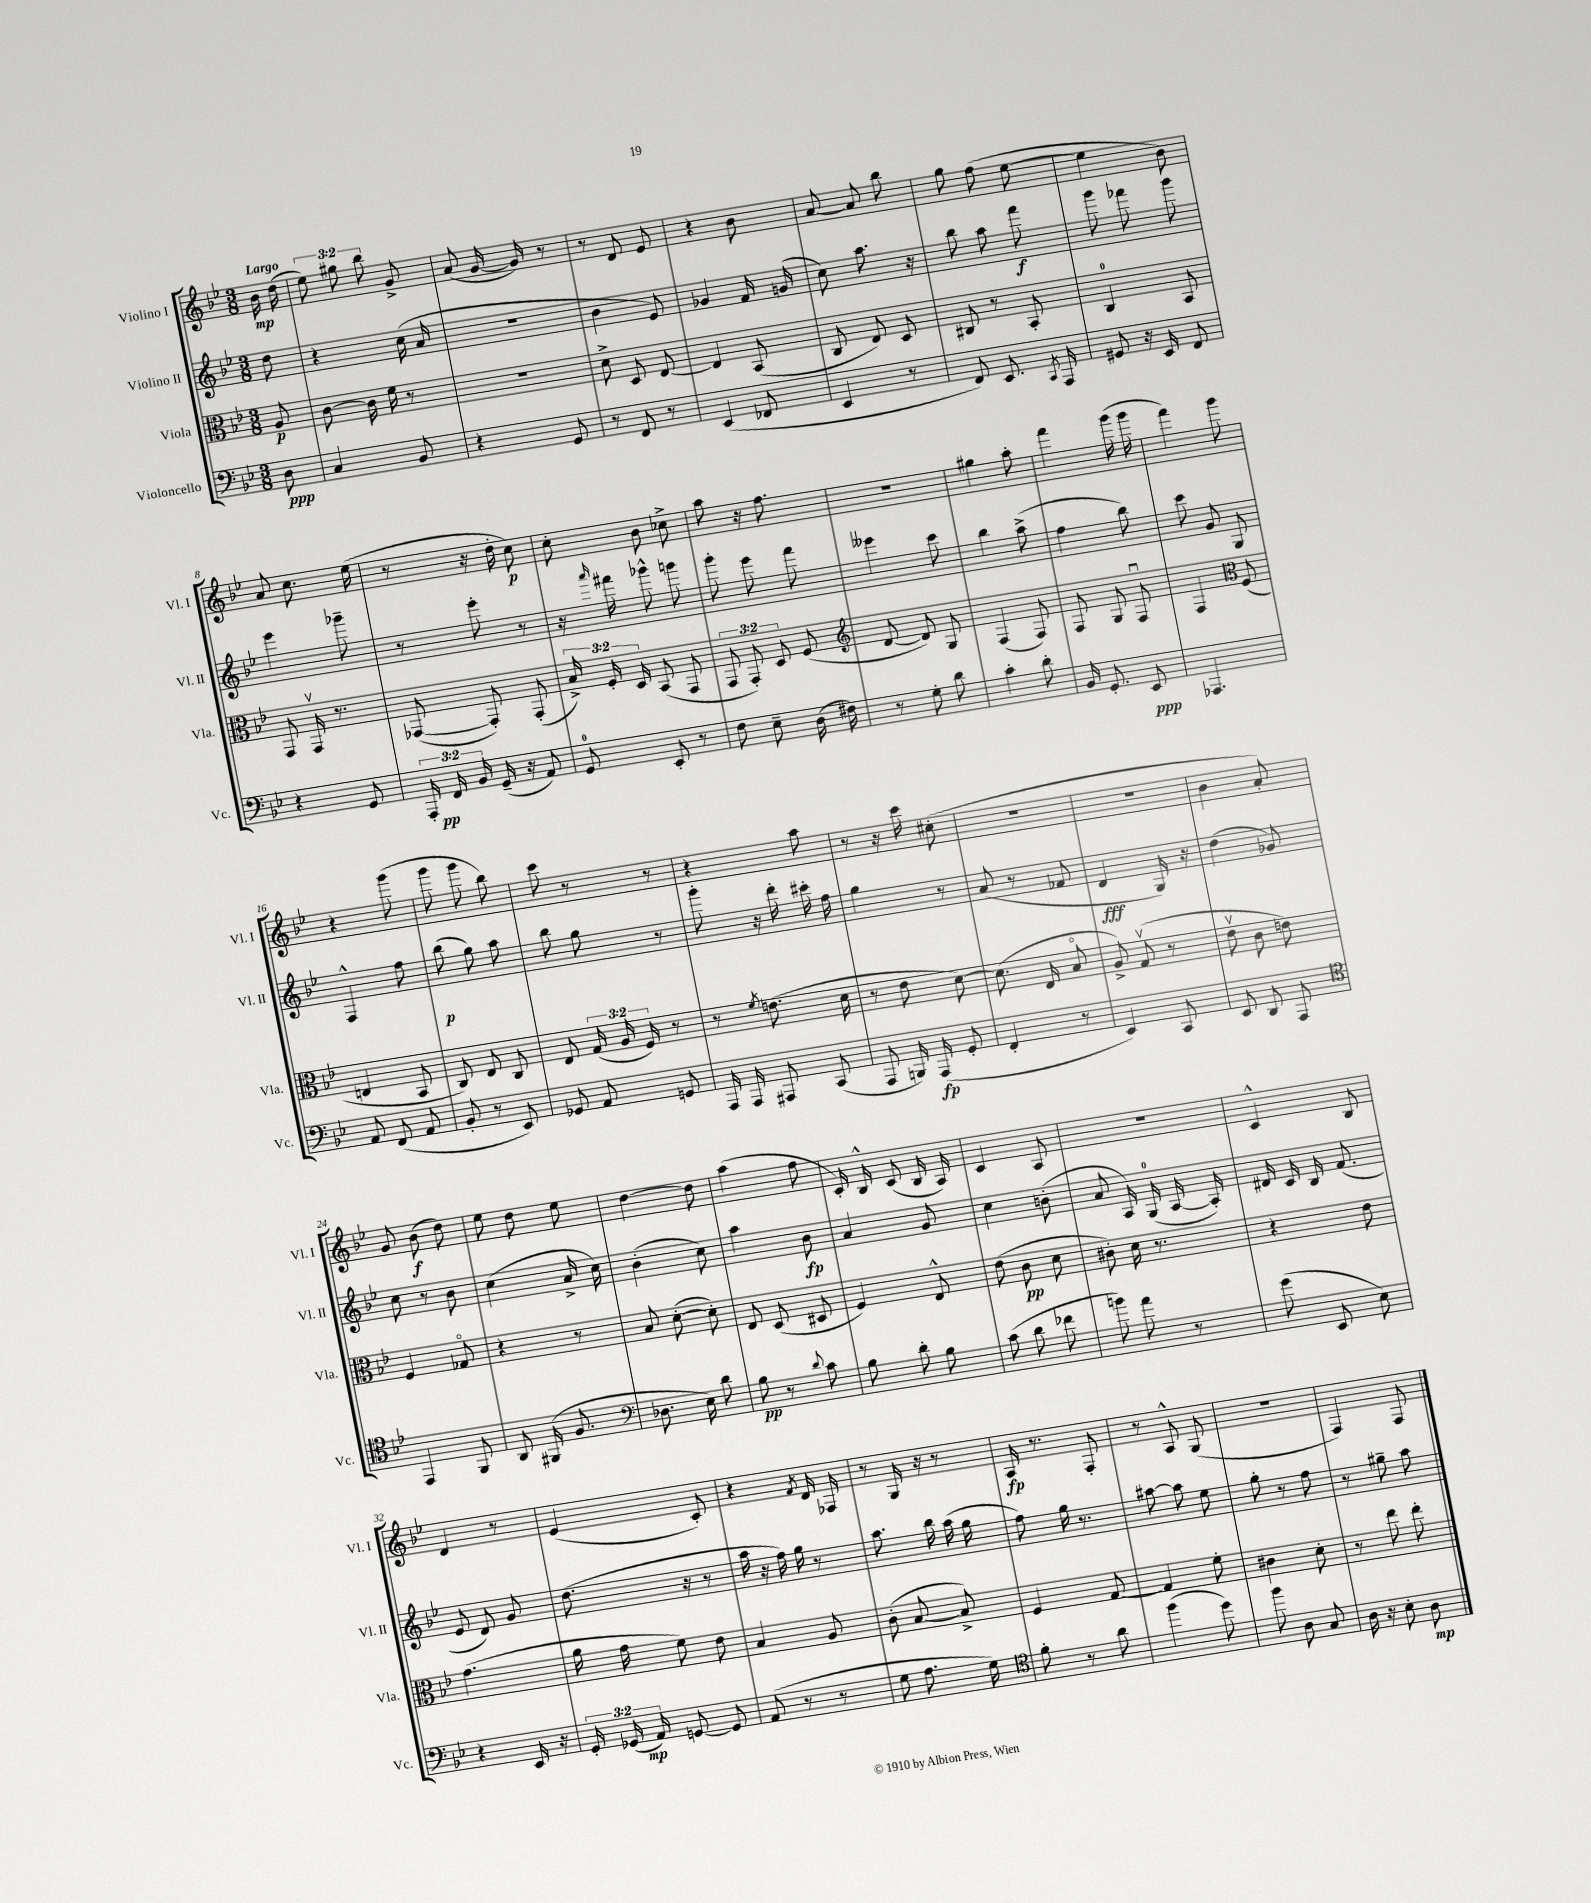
<<
\new StaffGroup <<
\new Staff = "s0" \with { instrumentName = "Violino I" shortInstrumentName = "Vl. I" } {
    \clef treble \key bes \major \numericTimeSignature \time 3/8 \override Staff.TupletNumber.text = #tuplet-number::calc-fraction-text \partial 8 \tempo "Largo"
    \autoBeamOff bes'16\mp d''16( |
    \tuplet 3/2 { ees''8) gis''8 bes''8 } g'8-> |
    a'8( g'16~ g'16) r8 |
    r8 d'8 ees'8 |
    r4 bes'8 |
    a'8~ a'8 bes''8 |
    g''8 f''8( ees''8~ |
    ees''4 bes'8) |
    a'8 c''8. ees''16( |
    r8 r16 d''16-. c''8\p) |
    c''8-. bes'8 ces''8-> |
    a''8 r16 f''8. |
    R4. |
    gis''4 a''8-. |
    f'''4 g'''16( g'''16 |
    f'''4) g'''8 |
    r4 g'''8( |
    g'''8 g'''8 bes''8) |
    c'''8 r8 r8 |
    r4 a''8 |
    r8 r16 c'''16 cis''8-.( |
    R4. |
    R4. |
    bes'4 a'8-.) |
    g'8 bes'8\f( d''8) |
    ees''8 d''8 ees''8 |
    d''4~ d''8 |
    a''4( f''8 |
    c'16-.) bes16-^ c'8( bes16 a16) |
    c'4 a8 |
    R4. |
    c'4-^ bes8 |
    d'4 r8 |
    ees'4( c'8-.) |
    r4 \acciaccatura { f'8 } d'16 fes16 |
    r8 g16 r16 r8 |
    a16\fp r8. f8-. |
    r8 a8-^ g8( |
    R4. |
    f4) f8 \bar "|." |
}
\new Staff = "s1" \with { instrumentName = "Violino II" shortInstrumentName = "Vl. II" } {
    \clef treble \key bes \major \numericTimeSignature \time 3/8 \partial 8
    \autoBeamOff d''8 |
    r4 c''16( a'16 |
    R4. |
    bes'4 ees'8) |
    ges'4 f'16 g'16( |
    c''8) a''8. r16 |
    bes''8 a''8 f'''8\f |
    g'''8 fes'''8 g'''8 |
    ees'''4 ges'''8-- |
    r8 ees'''8-. r8 |
    r16 \grace { a'''16 } fis'''16 ges'''8-^ g'''8 |
    g'''8-. ees'''8 f'''8 |
    eeses'''4 c'''8 |
    bes''4 a''8->( |
    f''4 bes''8) |
    c'''8 g'8 g8 |
    f4-^ f''8 |
    bes''8\p( g''8) a''8 |
    bes''8 g''8 r8 |
    g'''8-. r16 d'''16-. cis'''16-. f''16 |
    g''4 r8 |
    a'8( r8 fes'8 |
    d'4\fff g16) r16 |
    d''4( ges'8) |
    c''8 r8 bes'8 |
    c''4( a'16-> c''16) |
    bes'4-.( c''8) |
    a''4 bes'8\fp |
    a'4 g'8 |
    c''4 b'8-.( |
    a'8 a16) g16-0( a16~ a16-.) |
    dis'16 c'16 bes16 f'8.( |
    ees'8 d'8) g'8 |
    d''8.( r16 r8 |
    a''16 r16 f''16) g''16 r8 |
    a''8. bes''16 a''16( g''16 |
    f''8) g''16 r8. |
    ais''8~ ais''8 ees''8 |
    g''8-. r8 f''8 |
    r8 gis''8-- a''8 \bar "|." |
}
\new Staff = "s2" \with { instrumentName = "Viola" shortInstrumentName = "Vla." } {
    \clef alto \key bes \major \numericTimeSignature \time 3/8 \override Staff.TupletNumber.text = #tuplet-number::calc-fraction-text \partial 8
    \autoBeamOff a8\p |
    c'8~ c'16 f'16 r8 |
    R4. |
    d'8-> d8 ees8~ |
    ees4 bes,8( |
    c8 ees8) d8 |
    cis8 r8 bes,8-. |
    c4-0 bes,8 |
    g,8 g,16\upbow r8. |
    ges,8~( ges,8-.) ges,8-.( |
    \tuplet 3/2 { bes16->) f16-. d16 } bes,8( g,8 |
    \tuplet 3/2 { g,8 g,8-.) d8 } f8( |
    \clef treble d'8~ d'8) g8 |
    f4( f8) |
    f8 g8 f8\downbow |
    f4 \clef alto f8( |
    e4 bes,8 |
    c8) ees8 c8 |
    ees8 \tuplet 3/2 { g16( a16 f16) } r8 |
    r8 \acciaccatura { f'8 } e'8.( d'16 |
    r8 ees'8 d'8~) |
    d'8.( ees16 bes8\flageolet |
    a8->) g8\upbow( r8 |
    ees'8\upbow c'8 e'8) |
    f4 ges8\flageolet |
    r4 r8 |
    bes8 d'8~-.( d'8-.) |
    ees8 d8( dis8 |
    f4) ees8-^ |
    ees'8( c'8\pp d'8 |
    cis'8-.) d'16 r8. |
    r4 ees'8 |
    g'4.( |
    a'16 g'16 f'8) ees'8 |
    bes4 a8 |
    c'8-.( bes8~ bes8->) |
    f4 g8~ |
    g4 f'8-. |
    cis'4 d'8-. |
    r8 ees''8 ees''8-. \bar "|." |
}
\new Staff = "s3" \with { instrumentName = "Violoncello" shortInstrumentName = "Vc." } {
    \clef bass \key bes \major \numericTimeSignature \time 3/8 \override Staff.TupletNumber.text = #tuplet-number::calc-fraction-text \partial 8
    \autoBeamOff d8\ppp |
    c4 bes,8 |
    r4 g,8 |
    r8 f,8 r8 |
    ees,4( fes,8 |
    ees,4 r8 |
    f,8) ees,8. \acciaccatura { c,8 } a,,16 |
    gis,8 r16 ees,16 f,8 |
    r4 g,8 |
    \tuplet 3/2 { a,,16-. f,16\pp bes,16 } g,16--( r16 a,8) |
    g,8-0 ees,8-. r8 |
    f8 ees8-- d16( fis16) |
    r8 g8-. d'8 |
    c'4-. d'8-. |
    bes,16 g,8.-. ees,8\ppp |
    aes,,4. |
    a,8 f,8( a,8 |
    bes,8-. r8 ees,8) |
    ges,8 a,8 g,8 |
    a,,16 a,,16 ais,,8 c,8( |
    a,,8 b,,16) a,,16\fp( g,8-. |
    f,4-. r8 |
    ees,4) c,8 |
    ees,8 d,8 a,,8 |
    \clef tenor ees,4 f,8 |
    a,8 fis,16( f8. |
    \clef bass des8. ees16) d'8 |
    bes8\pp r8 \appoggiatura { d'8 } c'8 |
    bes8 d'8-. bes8 |
    c'8( d'8 fes'8 |
    b'8) a'8 r8 |
    g'8( ees,8 ees8) |
    r4 ees,16 r16 |
    \tuplet 3/2 { g,16-. ges,16( a,16\mp) } g,8~ g,8 |
    a,8( r8 r8 |
    g8 a8. g16) |
    \clef tenor f'8-. r8 a'8 |
    f''4( d''8) |
    f''8 a8 g8 |
    a16 r16 bes8-. a8\mp \bar "|." |
}
>>
>>
